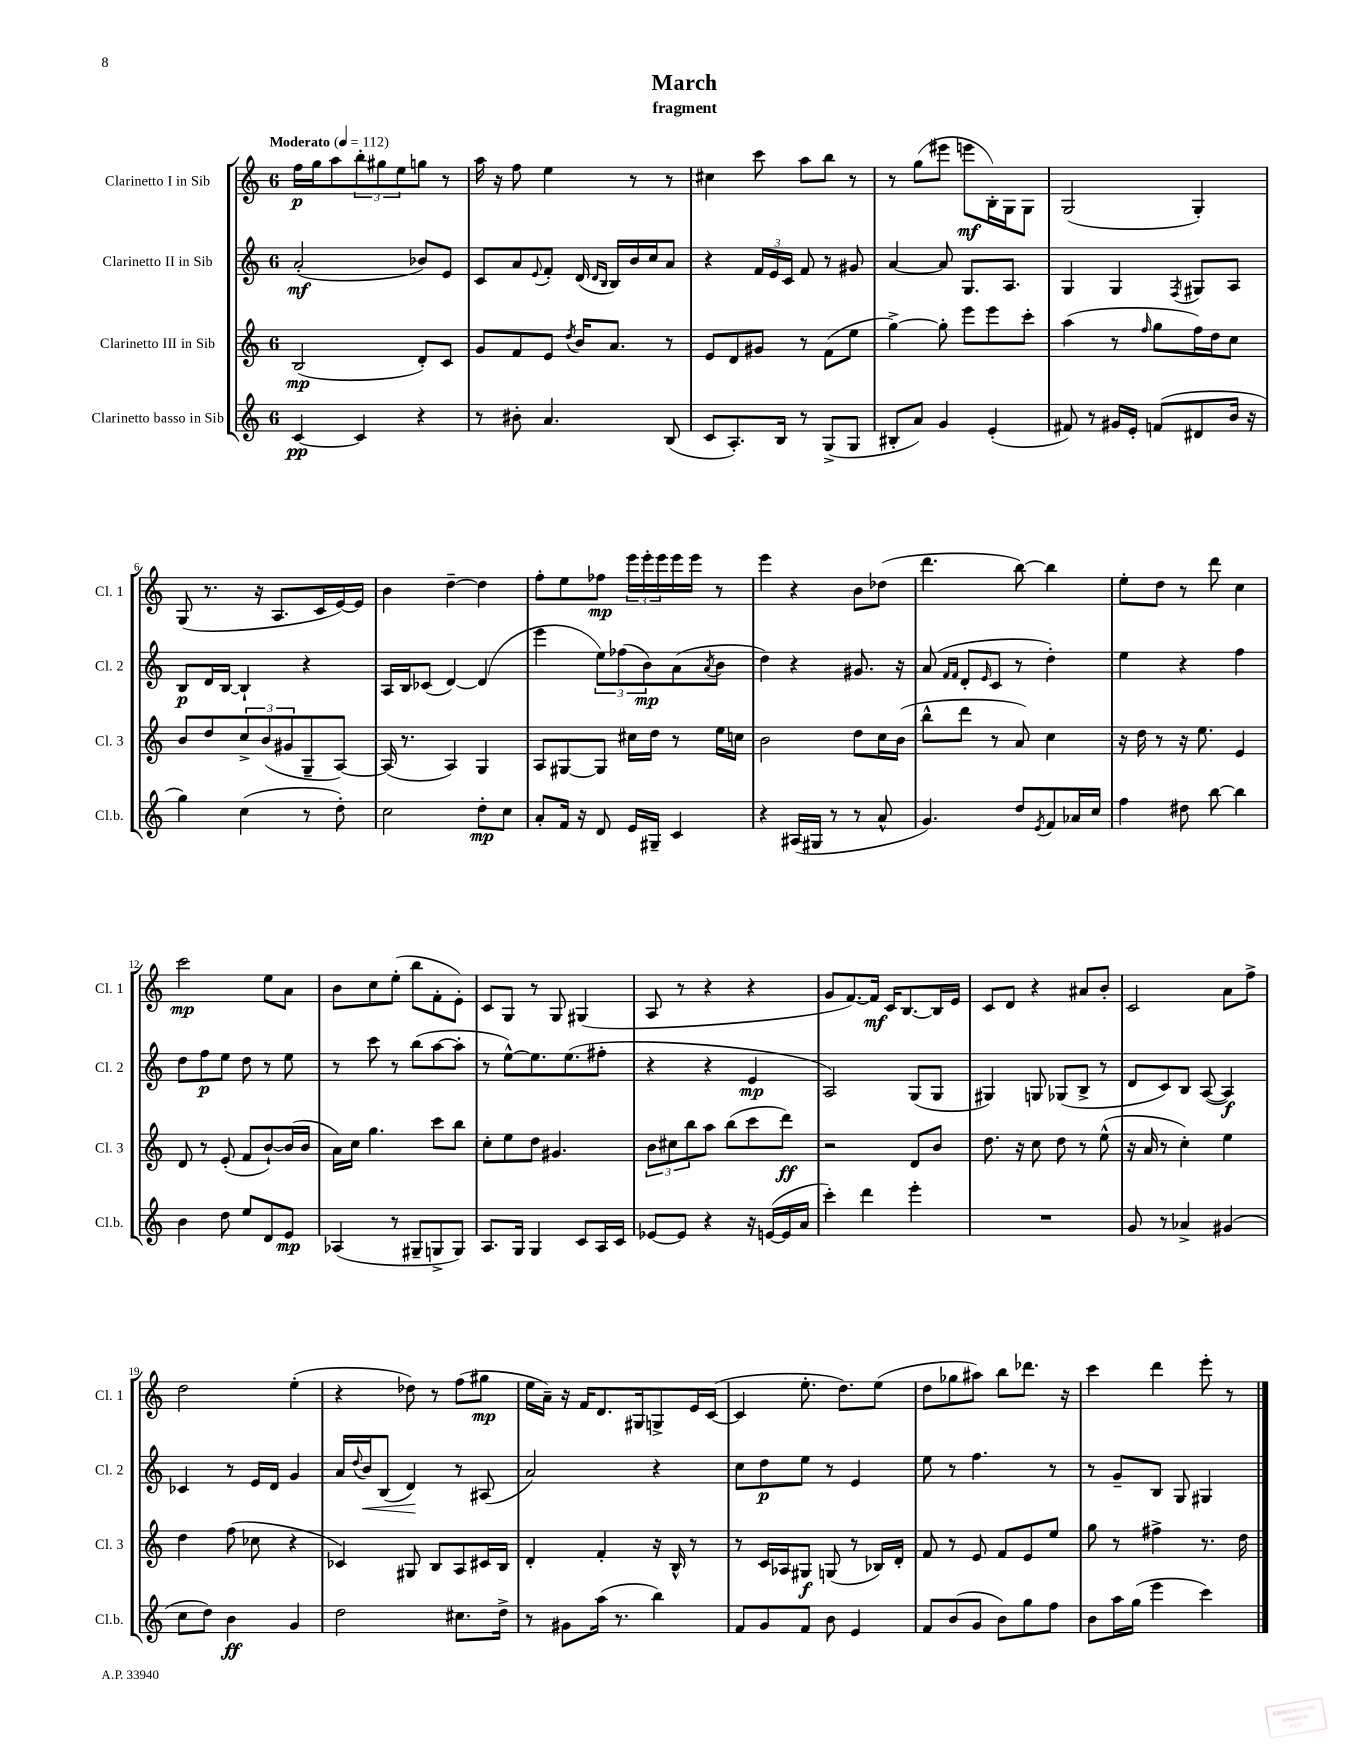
\header { title = "March" subtitle = "fragment" }
<<
\new StaffGroup <<
\new Staff = "s0" \with { instrumentName = "Clarinetto I in Sib" shortInstrumentName = "Cl. 1" } {
    \clef treble \key c \major \once \override Staff.TimeSignature.style = #'single-digit \time 6/8 \tempo "Moderato" 4 = 112
    f''16\p g''16 a''8 \tuplet 3/2 { b''8-. gis''8 e''8 } g''8 r8 |
    a''16 r16 f''8 e''4 r8 r8 |
    cis''4 c'''8 a''8 b''8 r8 |
    r8 g''8( eis'''8 e'''8\mf b16-.) g16 g8 |
    g2( g4-.) |
    g8( r8. r16 a8. c'16 e'16~) e'16 |
    b'4 d''4~-- d''4 |
    f''8-. e''8 fes''8\mp \tuplet 3/2 { e'''16 e'''16-. e'''16 } e'''16 e'''16 r8 |
    e'''4 r4 b'8 des''8( |
    d'''4. b''8~) b''4 |
    e''8-. d''8 r8 d'''8 c''4 |
    c'''2\mp e''8 a'8 |
    b'8 c''8 e''8-.( b''8 f'8-. e'8-.) |
    c'8 g8 r8 g8 gis4( |
    a8 r8 r4 r4 |
    g'8 f'8.~) f'16\mf c'16 b8.~ b16 e'16 |
    c'8 d'8 r4 ais'8 b'8-. |
    c'2 a'8 f''8-> |
    d''2 e''4-.( |
    r4 des''8) r8 f''8( gis''8\mp |
    e''16 a'16--) r16 f'16 d'8. gis16 g8-> e'16 c'16~( |
    c'4 e''8.-. d''8.) e''8( |
    d''8 ges''8 ais''8) b''8 des'''8. r16 |
    c'''4 d'''4 e'''8-. r8 \bar "|." |
}
\new Staff = "s1" \with { instrumentName = "Clarinetto II in Sib" shortInstrumentName = "Cl. 2" } {
    \clef treble \key c \major \once \override Staff.TimeSignature.style = #'single-digit \time 6/8
    a'2-.\mf( bes'8) e'8 |
    c'8 a'8 \appoggiatura { e'8 } f'8-. d'16( \grace { d'16 b16 } b16) b'16 c''16 a'8 |
    r4 \tuplet 3/2 { f'16 e'16 c'16 } f'8 r8 gis'8 |
    a'4~ a'8 g8. a8. |
    g4 g4 \acciaccatura { f8 } gis8 a8 |
    b8\p d'16 b16~ b4-! r4 |
    a16 b16 ces'8( d'4~) d'4( |
    e'''4 \tuplet 3/2 { e''8) fes''8( b'8\mp) } a'8( \acciaccatura { a'8 } b'8 |
    d''4) r4 gis'8. r16 |
    a'8( \grace { f'16 f'16 } d'8-. \grace { e'16 } c'8 r8 d''4-.) |
    e''4 r4 f''4 |
    d''8 f''8\p e''8 d''8 r8 e''8 |
    r8 c'''8 r8 b''8( a''8~ a''8-. |
    r8 e''8~-^) e''8. e''8.( fis''8-. |
    r4 r4 e'4\mp |
    a2) g8( g8 |
    gis4) g8 ges8( b8-> r8 |
    d'8 c'8) b8 a8~( a4\f) |
    ces'4 r8 e'16 d'16 g'4 |
    a'16 \appoggiatura { d''8 } b'16\< b8( d'4\!) r8 ais8( |
    a'2) r4 |
    c''8 d''8\p e''8 r8 e'4 |
    e''8 r8 f''4. r8 |
    r8 g'8-- b8 g8 gis4 \bar "|." |
}
\new Staff = "s2" \with { instrumentName = "Clarinetto III in Sib" shortInstrumentName = "Cl. 3" } {
    \clef treble \key c \major \once \override Staff.TimeSignature.style = #'single-digit \time 6/8
    b2\mp( d'8-.) c'8 |
    g'8 f'8 e'8 \acciaccatura { d''8 } b'16 a'8. r8 |
    e'8 d'8 gis'8 r8 f'8( e''8 |
    g''4~->) g''8-. e'''8 e'''8 c'''8-. |
    a''4( r8 \grace { f''16 } g''8 f''16) d''16 c''8 |
    b'8 d''8 \tuplet 3/2 { c''8-> b'8( gis'8 } g8-- a8~) |
    a16( r8. a4) g4 |
    a8 gis8~ gis8 cis''16 d''16 r8 e''16 c''16 |
    b'2 d''8 c''16 b'16( |
    b''8-^ d'''8 r8 a'8) c''4 |
    r16 d''16 r8 r16 e''8. e'4 |
    d'8 r8 e'8-.( f'8 b'8~-!) b'16( b'16 |
    a'16) c''16 g''4. c'''8 b''8 |
    c''8-. e''8 d''8 gis'4. |
    \tuplet 3/2 { b'8 cis''8 b''8 } a''8 b''8( c'''8 d'''8\ff) |
    r2 d'8 b'8 |
    d''8. r16 c''8 d''8 r8 e''8-^( |
    r16 a'16 r8 c''4-.) e''4 |
    d''4 f''8( ces''8 r4 |
    ces'4) gis8 b8 a8 cis'16 b16 |
    d'4-. f'4-. r16 b16-^ r8 |
    r8 c'16 aes16 gis8\f g8( r8 bes16) d'16-. |
    f'8 r8 e'8 f'8 e'8 e''8 |
    g''8 r8 fis''4-> r8. d''16 \bar "|." |
}
\new Staff = "s3" \with { instrumentName = "Clarinetto basso in Sib" shortInstrumentName = "Cl.b." } {
    \clef treble \key c \major \once \override Staff.TimeSignature.style = #'single-digit \time 6/8
    c'4~\pp c'4 r4 |
    r8 bis'8-. a'4. b8( |
    c'8 a8.-.) b16 r8 g8->( g8 |
    bis8-. a'8) g'4 e'4-.( |
    fis'8) r8 gis'16 e'16-. f'8( dis'8 b'16 r16 |
    g''4) c''4( r8 d''8-.) |
    c''2 d''8-.\mp c''8 |
    a'8-. f'16 r16 d'8 e'16 gis16-- c'4 |
    r4 ais16( gis16 r8 r8 a'8-^ |
    g'4.) d''8 \acciaccatura { e'8 } f'8 aes'16 c''16 |
    f''4 dis''8 b''8~ b''4 |
    b'4 d''8 e''8 d'8 e'8\mp |
    aes4( r8 gis8-- g8-> g8) |
    a8. g16 g4 c'8 a16 c'16 |
    ees'8~ ees'8 r4 r16 e'16~( e'16 a'16 |
    c'''4-.) d'''4 e'''4-. |
    R2. |
    g'8 r8 aes'4-> gis'4( |
    c''8 d''8) b'4\ff g'4 |
    d''2 cis''8. d''16-> |
    r8 gis'8 a''16( r8. b''4) |
    f'8 g'8 f'8 b'8 e'4 |
    f'8 b'8( g'8 b'8) g''8 f''8 |
    b'8 a''16 g''16( e'''4 c'''4) \bar "|." |
}
>>
>>
